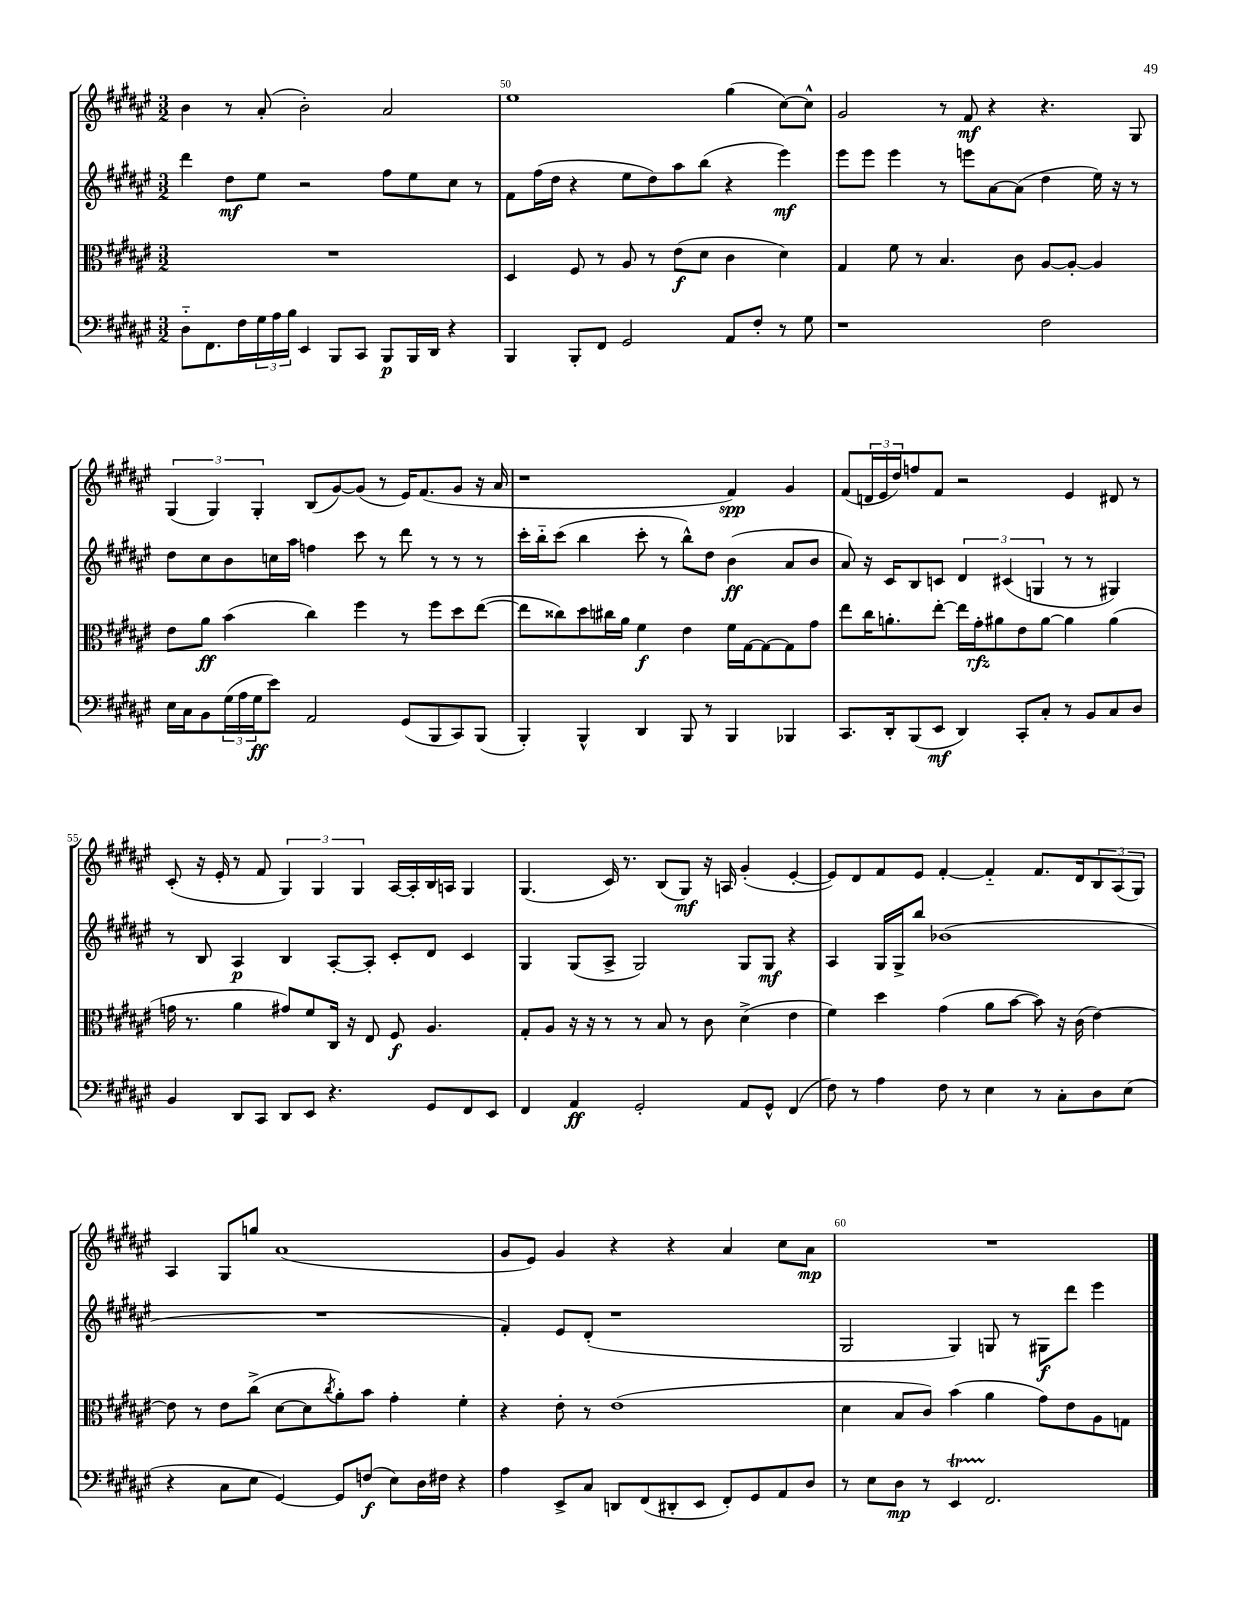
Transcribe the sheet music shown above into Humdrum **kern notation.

**kern	**kern	**kern	**kern
*staff4	*staff3	*staff2	*staff1
*clefF4	*clefC3	*clefG2	*clefG2
*k[f#c#g#d#a#e#]	*k[f#c#g#d#a#e#]	*k[f#c#g#d#a#e#]	*k[f#c#g#d#a#e#]
*M3/2	*M3/2	*M3/2	*M3/2
8D#'~\L	1.r	4ddd#\	4b\
8.FF#\	.	.	.
.	.	8dd#\L	8r
16F#\L	.	.	.
24G#\	.	8ee#\J	(8a#'/
24A#\	.	.	.
24B\JJ	.	.	.
4EE#/	.	2r	2b'\)
8BBB/L	.	.	.
8CC#/J	.	.	.
8BBB/L	.	8ff#\L	2a#/
16BBB/L	.	8ee#\	.
16DD#/JJ	.	.	.
4r	.	8cc#\J	.
.	.	8r	.
=	=	=	=
4BBB/	4D#/	8f#\L	1ee#
.	.	(16ff#\L	.
.	.	16dd#\JJ	.
8BBB'/L	8F#/	4r	.
8FF#/J	8r	.	.
2GG#/	8A#/	8ee#\L	.
.	8r	8dd#\)	.
.	(8e#\L	8aa#\	.
.	8d#\J	(8bb\J	.
8AA#/L	4c#\	4r	(4gg#\
8F#'/J	.	.	.
8r	4d#\)	4eee#\)	[8cc#\L)
8G#\	.	.	8cc#^^\]J
=	=	=	=
1r	4G#/	8eee#\L	2g#/
.	.	8eee#\J	.
.	8f#\	4eee#\	.
.	8r	.	.
.	4.B/	8r	8r
.	.	8eee\L	8f#/
.	.	[8a#\	4r
.	8c#\	(8a#\]J	.
2F#\	[8A#/L	4dd#\	4.r
.	8A#'/_J	.	.
.	4A#/]	16ee#\)	.
.	.	16r	.
.	.	8r	8G#/
=	=	=	=
16E#\LL	8e#\L	8dd#\L	(6G#/
16C#\J	.	.	.
8BB\	8a#\J	8cc#\	.
.	.	.	6G#/)
(24G#\L	(4b\	8b\	.
24A#\	.	.	.
24G#\J	.	.	6G#'/
8e#\J)	.	16cc\L	.
.	.	16aa#\JJ	.
2AA#/	4cc#\)	4ff\	(8B/L
.	.	.	[8g#/)
.	4ff#\	8ccc#\	(8g#/]J
.	.	8r	8r
(8GG#/L	8r	8ddd#\	16e#/LK)
.	.	.	(8.f#/
8BBB/	8ff#\L	8r	.
8CC#/)	8dd#\	8r	8g#/J
(8BBB/J	([8ee#\J	8r	16r
.	.	.	16a#/
=	=	=	=
4BBB'/)	8ee#\]L	16ccc#'\LL	1r
.	.	16bb'~\J	.
.	8cc##\)	(8ccc#\J	.
4BBB^^/	8dd#\	4bb\	.
.	16cc#\L	.	.
.	16a#\JJ	.	.
4DD#/	4f#\	8ccc#'\	.
.	.	8r	.
8BBB/	4e#\	8bb^^\L)	.
8r	.	8dd#\J	.
4BBB/	16f#\LL	(4b\	4f#/)
.	[16G#\J	.	.
.	8G#\_	.	.
4BBB-/	8G#\]	8a#/L	4g#/
.	8g#\J	8b/J	.
=	=	=	=
8.CC#/L	8ee#\L	8a#/)	(8f#/L
.	16cc#\K	16r	24d/L
.	.	.	24e#/
16DD#'/k	8.a'\	16c#/LK	.
.	.	.	24dd#/J)
(8BBB/	.	8B/	8ff/
8EE#/J	[8ee#'\J	8c/J	8f#/J
4DD#/)	16ee#\]LL	6d#/	2r
.	16g#'\J	.	.
.	8a#\	.	.
.	.	(6c#/	.
8CC#'/L	8e#\	.	.
.	.	6G/	.
8C#'/J	[8a#\J	.	.
8r	4a#\]	8r	4e#/
8BB/L	.	8r	.
8C#/	(4a#\	4G#/)	8d#/
8D#/J	.	.	8r
=	=	=	=
4BB/	16g\	8r	(8c#'/
.	8.r	.	.
.	.	8B/	16r
.	.	.	16e#'/
8DD#/L	4a#\	4A#/	8r
8CC#/J	.	.	8f#/
8DD#/L	8g#/L)	4B/	6G#/)
8EE#/J	8f#/	.	.
.	.	.	6G#/
4.r	16C#/Jk	[8A#'/L	.
.	16r	.	.
.	.	.	6G#/
.	8E#/	8A#'/]J	.
.	8F#/	8c#'/L	[16A#/LL
.	.	.	16A#'/]
8GG#/L	4.A#/	8d#/J	16B/
.	.	.	16A/JJ
8FF#/	.	4c#/	4G#/
8EE#/J	.	.	.
=	=	=	=
4FF#/	8G#'/L	4G#/	(4.G#/
.	8A#/J	.	.
4AA#/	16r	(8G#/L	.
.	16r	.	.
.	8r	8A#^/J	16c#/)
.	.	.	8.r
2GG#'/	8r	2G#/)	.
.	8B/	.	(8B/L
.	8r	.	8G#/J)
.	8c#\	.	16r
.	.	.	16A/
8AA#/L	(4d#^\	8G#/L	(4g#'/
8GG#^^/J	.	8G#/J	.
(4FF#/	4e#\	4r	[4e#'/
=	=	=	=
8F#\)	4f#\)	4A#/	8e#/]L)
8r	.	.	8d#/
4A#\	4dd#\	16G#/LL	8f#/
.	.	16G#^/J	.
.	.	8bb/J	8e#/J
8F#\	(4g#\	(1b-	[4f#'/
8r	.	.	.
4E#\	8a#\L	.	4f#'~/]
.	[8b\J	.	.
8r	8b\])	.	8.f#/L
8C#'\L	16r	.	.
.	(16c#\	.	16d#/k
8D#\	[4e#\)	.	12B/
.	.	.	(12A#/
(8E#\J	.	.	.
.	.	.	12G#/J)
=	=	=	=
4r	8e#\]	1.r	4A#/
.	8r	.	.
8C#\L	8e#\L	.	8G#/L
8E#\J	(8cc#^\J	.	8gg/J
[4GG#/)	[8d#\L	.	(1a#
.	8d#\]	.	.
.	8qcc#/	.	.
8GG#/]L	8a#'\)	.	.
(8F/J	8b\J	.	.
8E#\L)	4g#'\	.	.
16D#\L	.	.	.
16F#\JJ	.	.	.
4r	4f#'\	.	.
=	=	=	=
4A#\	4r	4f#'/)	8g#/L
.	.	.	8e#/J)
8EE#^/L	8e#'\	8e#/L	4g#/
8C#/J	8r	(8d#'/J	.
8DD/L	(1e#	1r	4r
(8FF#/	.	.	.
8DD#'/	.	.	4r
8EE#/J	.	.	.
8FF#'/L)	.	.	4a#/
8GG#/	.	.	.
8AA#/	.	.	8cc#\L
8D#/J	.	.	8a#\J
=	=	=	=
8r	4d#\	2G#/	1.r
8E#\L	.	.	.
8D#\J	8B/L	.	.
8r	8c#/J)	.	.
4EE#/	(4b\	4G#/)	.
2.FF#/	4a#\	8G/	.
.	.	8r	.
.	8g#\L)	8G#\L	.
.	8e#\	8ddd#\J	.
.	8A#\	4eee#\	.
.	8G\J	.	.
==	==	==	==
*-	*-	*-	*-
